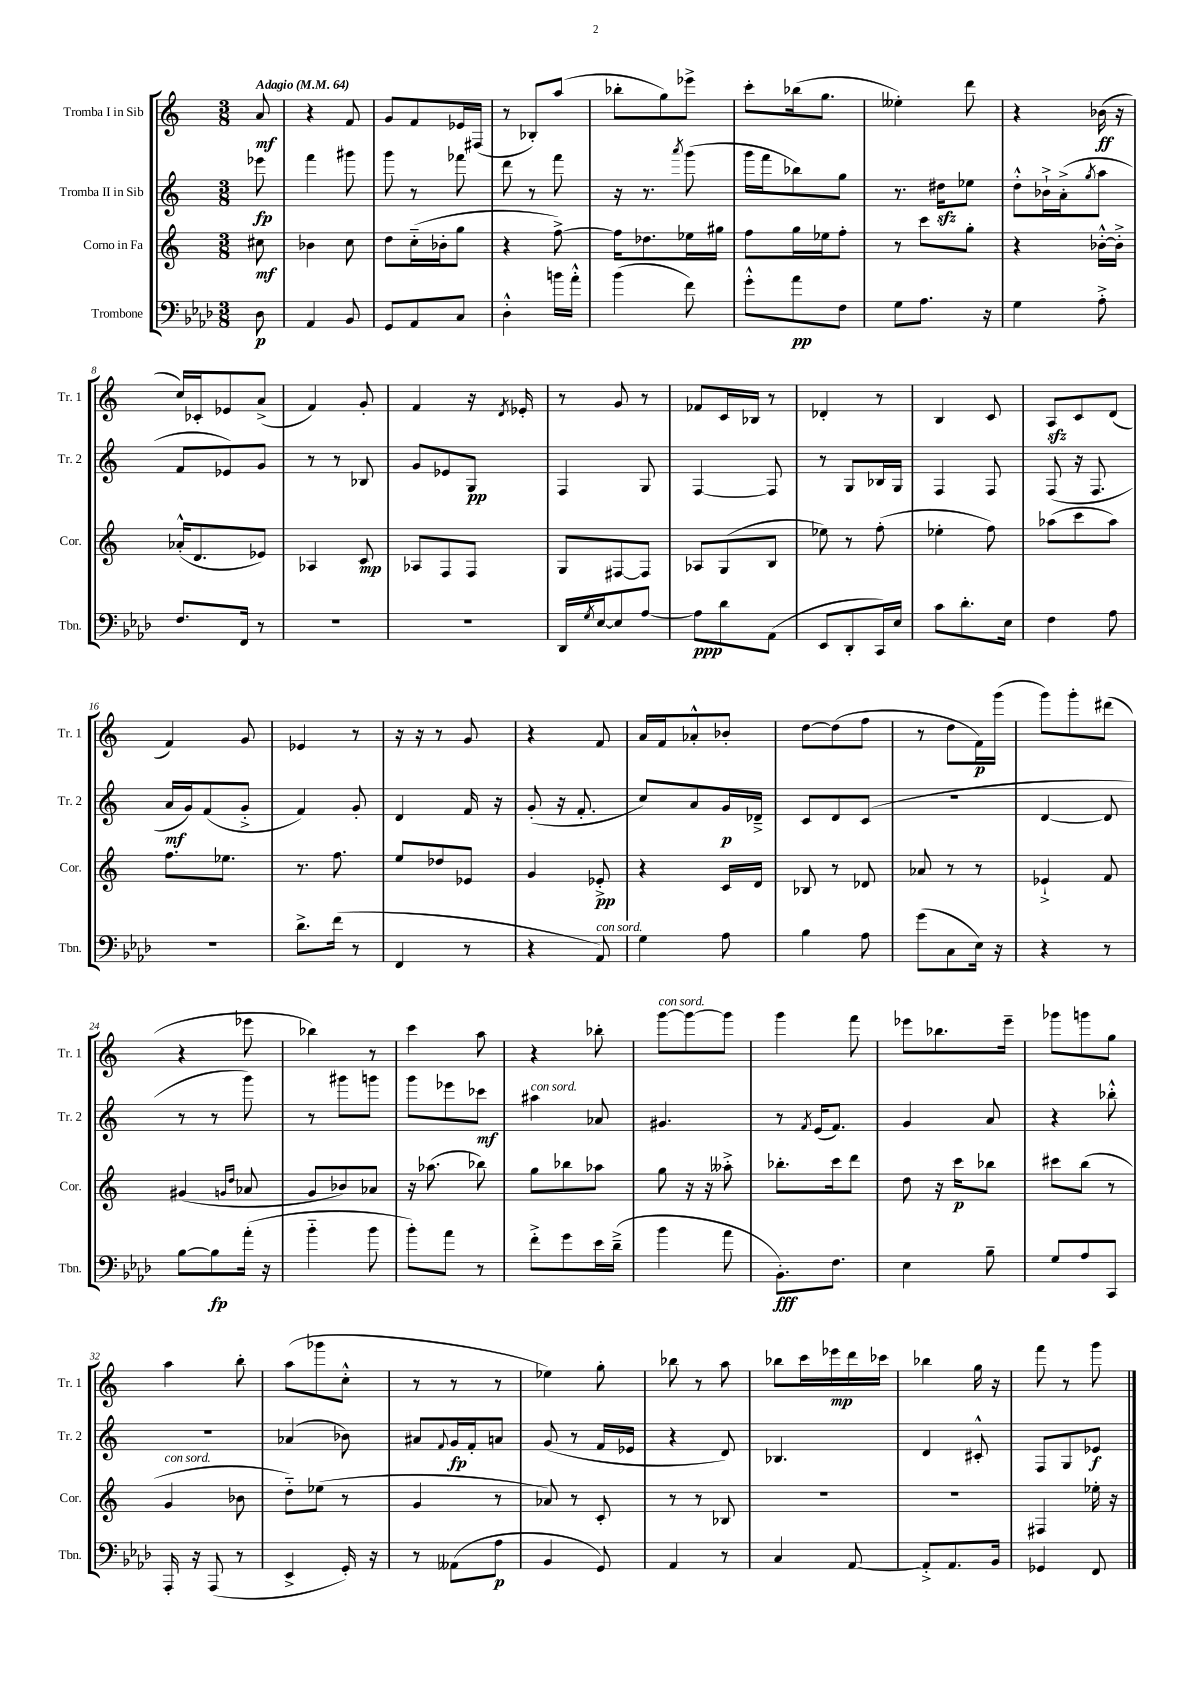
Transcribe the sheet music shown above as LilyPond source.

<<
\new StaffGroup <<
\new Staff = "s0" \with { instrumentName = "Tromba I in Sib" shortInstrumentName = "Tr. 1" } {
    \clef treble \key c \major \numericTimeSignature \time 3/8 \partial 8 \tempo "Adagio" 4 = 64
    a'8\mf |
    r4 f'8 |
    g'8 f'8 ees'16 fis16( |
    r8 bes8-.) a''8( |
    bes''8-. g''8) ees'''8-> |
    c'''8-. bes''16( g''8. |
    eeses''4-.) d'''8 |
    r4 bes'16\ff( r16 |
    c''16) ces'16-. ees'8 a'8->( |
    f'4) g'8-. |
    f'4 r16 \acciaccatura { d'8 } ees'16-. |
    r8 g'8 r8 |
    fes'8 c'16 bes16 r8 |
    des'4-. r8 |
    b4 c'8 |
    a8\sfz c'8 d'8( |
    f'4) g'8 |
    ees'4 r8 |
    r16 r16 r8 g'8 |
    r4 f'8 |
    a'16 f'16 aes'8-.-^ bes'8-. |
    d''8~ d''8( f''8 |
    r8 d''8 f'16\p) g'''16( |
    g'''8) g'''8-. dis'''8( |
    r4 ees'''8 |
    bes''4) r8 |
    c'''4 a''8 |
    r4 bes''8-. |
    g'''8~^\markup { \italic "con sord." } g'''8~ g'''8 |
    g'''4 f'''8 |
    ees'''8 bes''8. ees'''16-- |
    ges'''8 g'''8 g''8 |
    a''4 b''8-. |
    a''8( ges'''8 c''8-.-^ |
    r8 r8 r8 |
    ees''4) g''8-. |
    bes''8 r8 a''8 |
    bes''8 c'''16 ees'''16\mp d'''16 ces'''16 |
    bes''4 g''16 r16 |
    f'''8 r8 g'''8 \bar "|." |
}
\new Staff = "s1" \with { instrumentName = "Tromba II in Sib" shortInstrumentName = "Tr. 2" } {
    \clef treble \key c \major \numericTimeSignature \time 3/8 \partial 8
    ees'''8\fp |
    f'''4 gis'''8 |
    g'''8 r8 fes'''8 |
    d'''8 r8 f'''8 |
    r16 r8. \acciaccatura { a'''8 } g'''8( |
    g'''16 f'''16 bes''8) g''8 |
    r8. dis''16\sfz ees''8 |
    d''8-.-^ bes'16-!-> a'16-.->( \acciaccatura { g''8 } a''8 |
    f'8 ees'8) g'8 |
    r8 r8 bes8 |
    g'8 ees'8 g8\pp |
    f4 g8 |
    f4~ f8 |
    r8 g8 bes16 g16 |
    f4 f8 |
    f8( r16 f8. |
    a'16\mf g'16) f'8( g'8-.-> |
    f'4) g'8-. |
    d'4 f'16 r16 |
    g'8-.( r16 f'8.-. |
    c''8) a'8 g'16\p des'16---> |
    c'8 d'8 c'8( |
    R4. |
    d'4~ d'8 |
    r8 r8 g'''8) |
    r8 gis'''8 g'''8 |
    g'''8 ees'''8 ces'''8\mf |
    ais''4^\markup { \italic "con sord." } aes'8 |
    gis'4. |
    r8 \acciaccatura { f'8 } e'16( f'8.) |
    g'4 a'8 |
    r4 bes''8-.-^ |
    R4. |
    aes'4( bes'8) |
    ais'8 \appoggiatura { f'8 } g'16\fp f'16-. a'8 |
    g'8( r8 f'16 ees'16 |
    r4 d'8) |
    bes4. |
    d'4 cis'8-.-^ |
    f8 g8 ees'8\f \bar "|." |
}
\new Staff = "s2" \with { instrumentName = "Corno in Fa" shortInstrumentName = "Cor." } {
    \clef treble \key c \major \numericTimeSignature \time 3/8 \partial 8
    cis''8\mf |
    bes'4 c''8 |
    d''8 c''16-_( bes'16-. g''8 |
    r4 f''8~->) |
    f''16 des''8. ees''16 gis''16 |
    f''8 g''16 ees''16 f''8-. |
    r8 c'''8 g''8-. |
    r4 bes'16~-.-^ bes'16-.-> |
    aes'16-.-^( d'8. ees'8) |
    aes4 c'8\mp |
    aes8 f8 f8 |
    g8 fis8~ fis8 |
    aes8 g8( b8 |
    ees''8) r8 f''8-.( |
    ees''4-. f''8) |
    aes''8( c'''8 aes''8) |
    f''8. ees''8. |
    r8. f''8. |
    e''8 des''8 ees'8 |
    g'4 ees'8-.->\pp |
    r4 c'16 d'16 |
    bes8 r8 des'8 |
    aes'8 r8 r8 |
    ees'4-!-> f'8 |
    gis'4( \grace { g'16 d''16 } aes'8 |
    g'8 bes'8) aes'8 |
    r16 aes''8.( bes''8) |
    g''8 bes''8 aes''8 |
    g''8 r16 r16 aeses''8-.-> |
    bes''8.-. c'''16 d'''8 |
    d''8 r16 c'''16\p bes''8 |
    cis'''8 b''8( r8 |
    g'4^\markup { \italic "con sord." } bes'8 |
    d''8-_) ees''8( r8 |
    g'4 r8 |
    aes'8) r8 c'8-. |
    r8 r8 bes8 |
    R4. |
    R4. |
    fis4 ees''16-. r16 \bar "|." |
}
\new Staff = "s3" \with { instrumentName = "Trombone" shortInstrumentName = "Tbn." } {
    \clef bass \key aes \major \numericTimeSignature \time 3/8 \partial 8
    des8\p |
    aes,4 bes,8 |
    g,8 aes,8 c8 |
    des4-.-^ b'16 aes'16-.-^ |
    bes'4( f'8) |
    g'8-.-^ aes'8\pp f8 |
    g8 aes8. r16 |
    g4 aes8-.-> |
    f8. f,16 r8 |
    R4. |
    R4. |
    des,16 \acciaccatura { g8 } ees16~ ees8 aes8~ |
    aes8\ppp des'8 aes,8( |
    ees,8 des,8-. c,16) ees16 |
    c'8 des'8.-. ees16 |
    f4 aes8 |
    R4. |
    des'8.-> f'16( r8 |
    f,4 r8 |
    r4 aes,8^\markup { \italic "con sord." }) |
    g4 aes8 |
    bes4 aes8 |
    g'8( c8 ees16) r16 |
    r4 r8 |
    bes8~ bes8\fp aes'16-.( r16 |
    bes'4-_ bes'8 |
    bes'8-.) aes'8 r8 |
    f'8-.-> g'8 ees'16 des'16--->( |
    bes'4 aes'8 |
    bes,8.-.\fff) f8. |
    ees4 bes8-- |
    g8 aes8 c,8 |
    aes,,16-. r16 aes,,8( r8 |
    ees,4-> g,16-.) r16 |
    r8 aeses,8( aes8\p |
    bes,4 g,8) |
    aes,4 r8 |
    c4 aes,8~ |
    aes,8-.-> aes,8. bes,16 |
    ges,4 f,8 \bar "|." |
}
>>
>>
